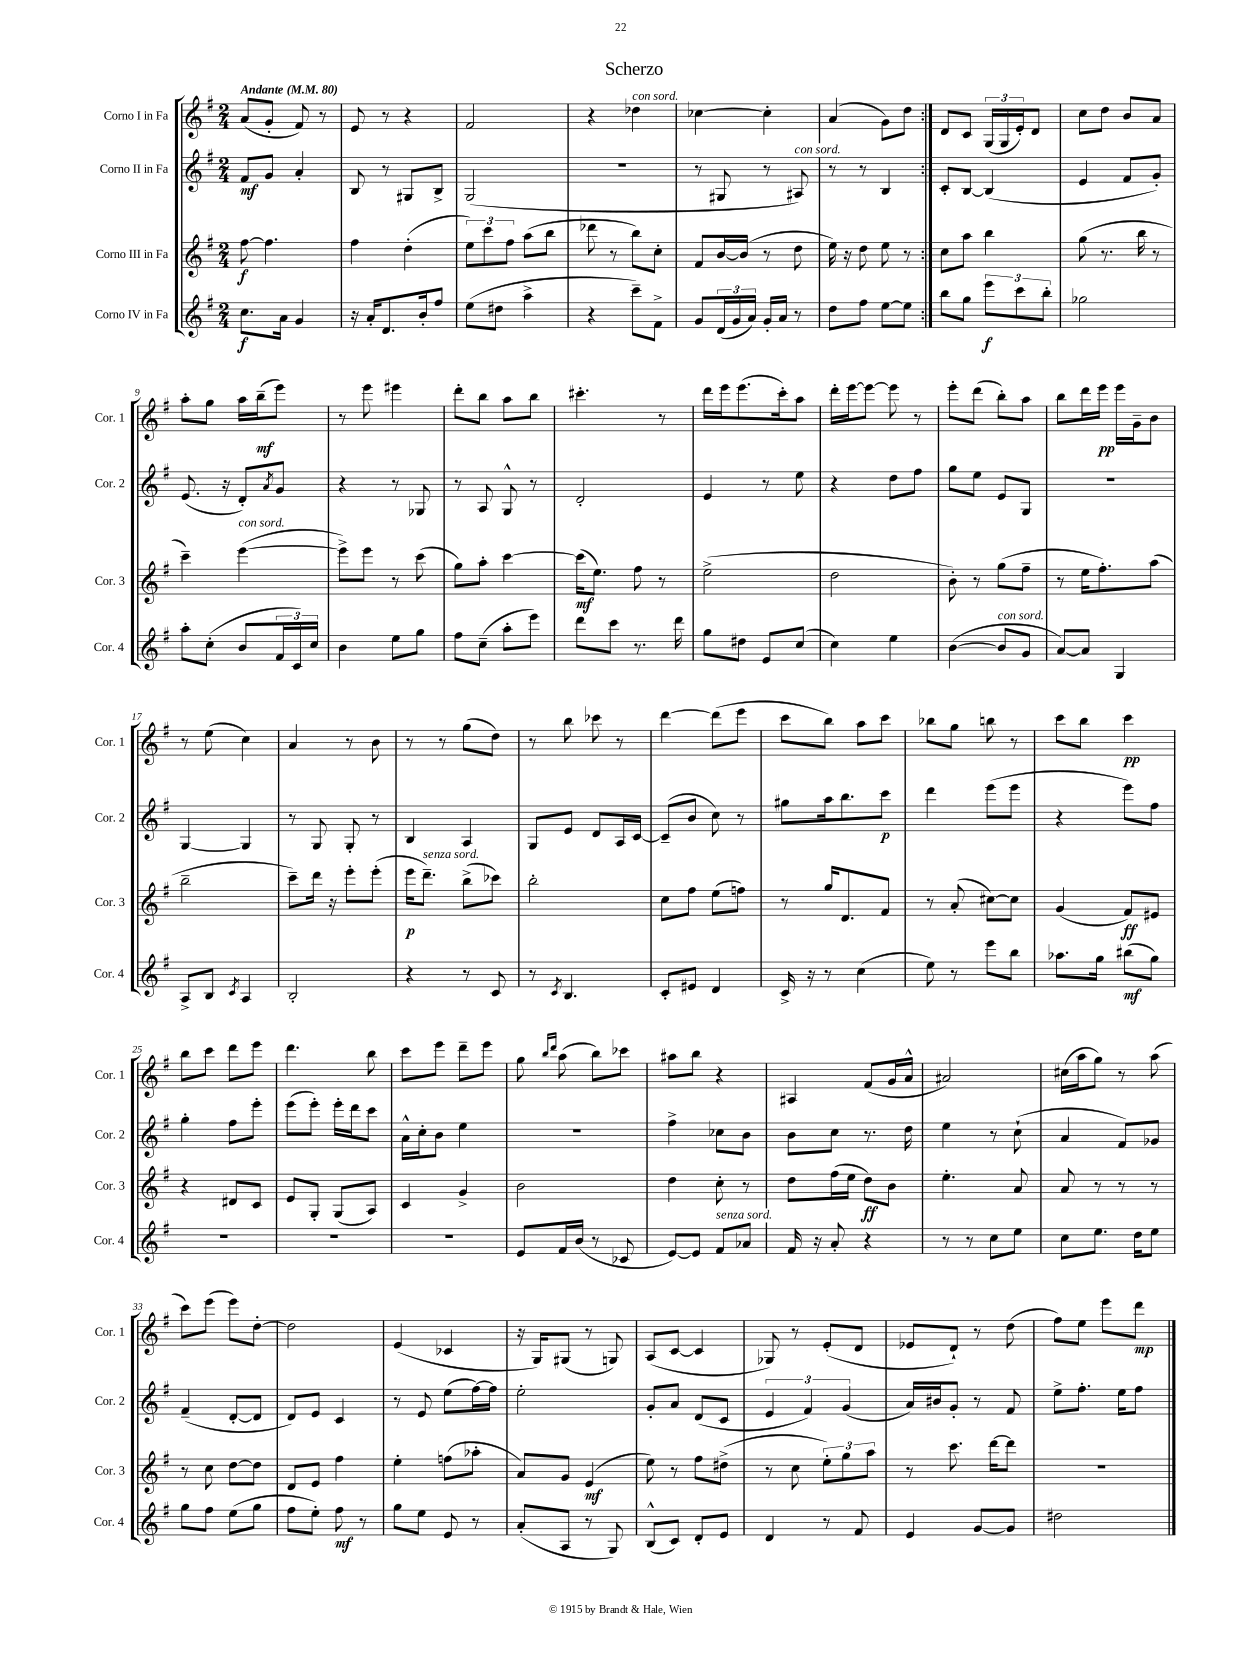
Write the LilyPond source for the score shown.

\header { title = "Scherzo" }
<<
\new StaffGroup <<
\new Staff = "s0" \with { instrumentName = "Corno I in Fa" shortInstrumentName = "Cor. 1" } {
    \clef treble \key g \major \numericTimeSignature \time 2/4 \tempo "Andante" 4 = 80
    \repeat volta 2 { a'8( g'8-. fis'8) r8 |
    e'8 r8 r4 |
    fis'2 |
    r4 des''4^\markup { \italic "con sord." } |
    ces''4~ ces''4-. |
    a'4( g'8) d''8 | }
    d'8 c'8 \tuplet 3/2 { g16( g16 e'16-.) } d'8 |
    c''8 d''8 b'8 a'8 |
    a''8-. g''8 a''16 b''16--\mf( e'''8) |
    r8 e'''8 eis'''4 |
    d'''8-. b''8 a''8 b''8 |
    cis'''4.-. r8 |
    d'''16 e'''16 e'''8.( c'''16-.) a''8 |
    d'''16-. e'''16~ e'''8~ e'''8 r8 |
    e'''8-. d'''8( b''8-.) a''8 |
    b''8 d'''16 e'''16\pp e'''16 g'16-- b'8 |
    r8 e''8( c''4) |
    a'4 r8 b'8 |
    r8 r8 g''8( d''8) |
    r8 b''8 ces'''8 r8 |
    d'''4~ d'''8( e'''8 |
    c'''8 b''8) a''8 c'''8 |
    bes''8 g''8 b''8 r8 |
    c'''8 b''8 c'''4\pp |
    b''8 c'''8 d'''8 e'''8 |
    d'''4. b''8 |
    c'''8 e'''8 d'''8-- e'''8 |
    g''8 \grace { b''16 d'''16 } a''8( b''8) ces'''8 |
    ais''8 b''8 r4 |
    ais4 fis'8( g'16 a'16-^ |
    ais'2) |
    cis''16( a''16 g''8) r8 a''8( |
    c'''8) e'''8( e'''8) d''8~-. |
    d''2 |
    e'4( ces'4 |
    r16 g16) gis8( r8 g8) |
    a8( c'8~ c'4 |
    ges8) r8 e'8-.( d'8 |
    ees'8 d'8-!) r8 d''8( |
    fis''8) e''8 e'''8 d'''8\mp \bar "|." |
}
\new Staff = "s1" \with { instrumentName = "Corno II in Fa" shortInstrumentName = "Cor. 2" } {
    \clef treble \key g \major \numericTimeSignature \time 2/4
    \repeat volta 2 { fis'8\mf g'8 a'4-. |
    b8 r8 gis8 b8-> |
    g2( |
    R2 |
    r8 gis8 r8 ais8^\markup { \italic "con sord." }) |
    r8 r8 b4 | }
    c'8-. b8~ b4( |
    e'4 fis'8 g'8-.) |
    e'8.( r16 d'8-.) \acciaccatura { a'8 } g'8 |
    r4 r8 ges8 |
    r8 a8 g8-^ r8 |
    d'2-. |
    e'4 r8 e''8 |
    r4 d''8 fis''8 |
    g''8 e''8 e'8 g8 |
    r2 |
    g4~ g4 |
    r8 g8 g8-. r8 |
    b4 a4 |
    g8 e'8 d'8 a16 c'16~ |
    c'8--( b'8 c''8) r8 |
    gis''8 a''16 b''8. c'''8\p |
    d'''4 e'''8( e'''8 |
    r4 e'''8) fis''8 |
    g''4-. fis''8 e'''8-. |
    e'''8( e'''8-.) e'''16-. d'''16 c'''8 |
    a'16-^ c''16-. b'8 e''4 |
    R2 |
    fis''4-> ces''8 b'8 |
    b'8 c''8 r8. d''16 |
    e''4 r8 c''8-!( |
    a'4 fis'8) ges'8 |
    fis'4--( d'8~-. d'8 |
    d'8) e'8 c'4 |
    r8 e'8 e''8( fis''16~) fis''16 |
    e''2-. |
    g'8-. a'8 d'8( c'8 |
    \tuplet 3/2 { e'4 fis'4) g'4( } |
    a'16) bis'16 g'8-. r8 fis'8 |
    e''8-> fis''8.-. e''16 fis''8 \bar "|." |
}
\new Staff = "s2" \with { instrumentName = "Corno III in Fa" shortInstrumentName = "Cor. 3" } {
    \clef treble \key g \major \numericTimeSignature \time 2/4
    \repeat volta 2 { fis''8~\f fis''4. |
    fis''4 d''4-.( |
    \tuplet 3/2 { e''8) c'''8 fis''8 } a''8( b''8 |
    des'''8 r8 b''8) c''8-. |
    fis'8 b'16~ b'16( r8 d''8 |
    e''16) r16 d''8 e''8 r8 | }
    c''8 a''8 b''4 |
    g''8( r8. b''16 r8 |
    c'''4--) e'''4~^\markup { \italic "con sord." }( |
    e'''8->) e'''8 r8 c'''8( |
    g''8) a''8-. c'''4~ |
    c'''16\mf( e''8.) fis''8 r8 |
    e''2->( |
    d''2 |
    b'8-.) r8 g''8( fis''8-- |
    r8 e''16 fis''8.-.) a''8( |
    b''2-- |
    c'''8--) d'''16 r16 e'''8-. e'''8-.( |
    e'''16\p d'''8.--^\markup { \italic "senza sord." }) b''8->( ces'''8) |
    b''2-. |
    c''8 fis''8 e''8( f''8) |
    r8 g''16 d'8. fis'8 |
    r8 a'8-.( cis''8~) cis''8 |
    g'4( fis'8\ff) eis'8 |
    r4 dis'8 c'8 |
    e'8 g8-. g8( a8) |
    c'4 g'4-> |
    b'2 |
    d''4 c''8-. r8 |
    d''8 fis''16( e''16 d''8\ff) b'8 |
    e''4.-. a'8 |
    a'8 r8 r8 r8 |
    r8 c''8 d''8~ d''8 |
    d'8 e'8 fis''4 |
    e''4-. f''8( aes''8-. |
    a'8) g'8 e'4\mf( |
    e''8) r8 fis''8 dis''8->( |
    r8 c''8 \tuplet 3/2 { e''8-.) g''8 a''8 } |
    r8 c'''8. d'''16~ d'''8 |
    R2 \bar "|." |
}
\new Staff = "s3" \with { instrumentName = "Corno IV in Fa" shortInstrumentName = "Cor. 4" } {
    \clef treble \key g \major \numericTimeSignature \time 2/4
    \repeat volta 2 { c''8.\f a'16 g'4 |
    r16 a'16-. d'8. b'16-. fis''8 |
    e''8( dis''8 a''4-> |
    r4 c'''8--) fis'8-> |
    g'8 \tuplet 3/2 { d'16( g'16 a'16) } g'16-. a'16 r8 |
    d''8 fis''8 e''8~ e''8 | }
    b''8 g''8 \tuplet 3/2 { e'''8\f c'''8 b''8-. } |
    ges''2 |
    a''8-. c''8-.( b'8 \tuplet 3/2 { fis'16 c'16) c''16 } |
    b'4 e''8 g''8 |
    fis''8 c''8--( a''8-. e'''8) |
    d'''8 c'''8 r8. d'''16 |
    g''8 dis''8 e'8 c''8( |
    c''4) e''4 |
    b'4~( b'8^\markup { \italic "con sord." } g'8 |
    a'8~) a'8 g4 |
    a8-> b8 \acciaccatura { c'8 } a4 |
    b2-. |
    r4 r8 c'8 |
    r8 \acciaccatura { c'8 } b4. |
    c'8-. eis'8 d'4 |
    c'16-> r16 r8 c''4( |
    e''8) r8 e'''8 b''8 |
    aes''8. g''16 bis''8\mf( g''8) |
    R2 |
    R2 |
    R2 |
    e'8 fis'16 b'16( r8 ces'8 |
    e'8~) e'8 fis'8^\markup { \italic "senza sord." } aes'8 |
    fis'16 r16 a'8-. r4 |
    r8 r8 c''8 e''8 |
    c''8 e''8. d''16 e''8 |
    g''8 fis''8 e''8( g''8 |
    fis''8 e''8-.) fis''8\mf r8 |
    g''8 e''8 e'8 r8 |
    a'8-.( a8 r8 g8) |
    b8-^( c'8) d'8-. e'8 |
    d'4 r8 fis'8 |
    e'4 g'8~ g'8 |
    dis''2 \bar "|." |
}
>>
>>
